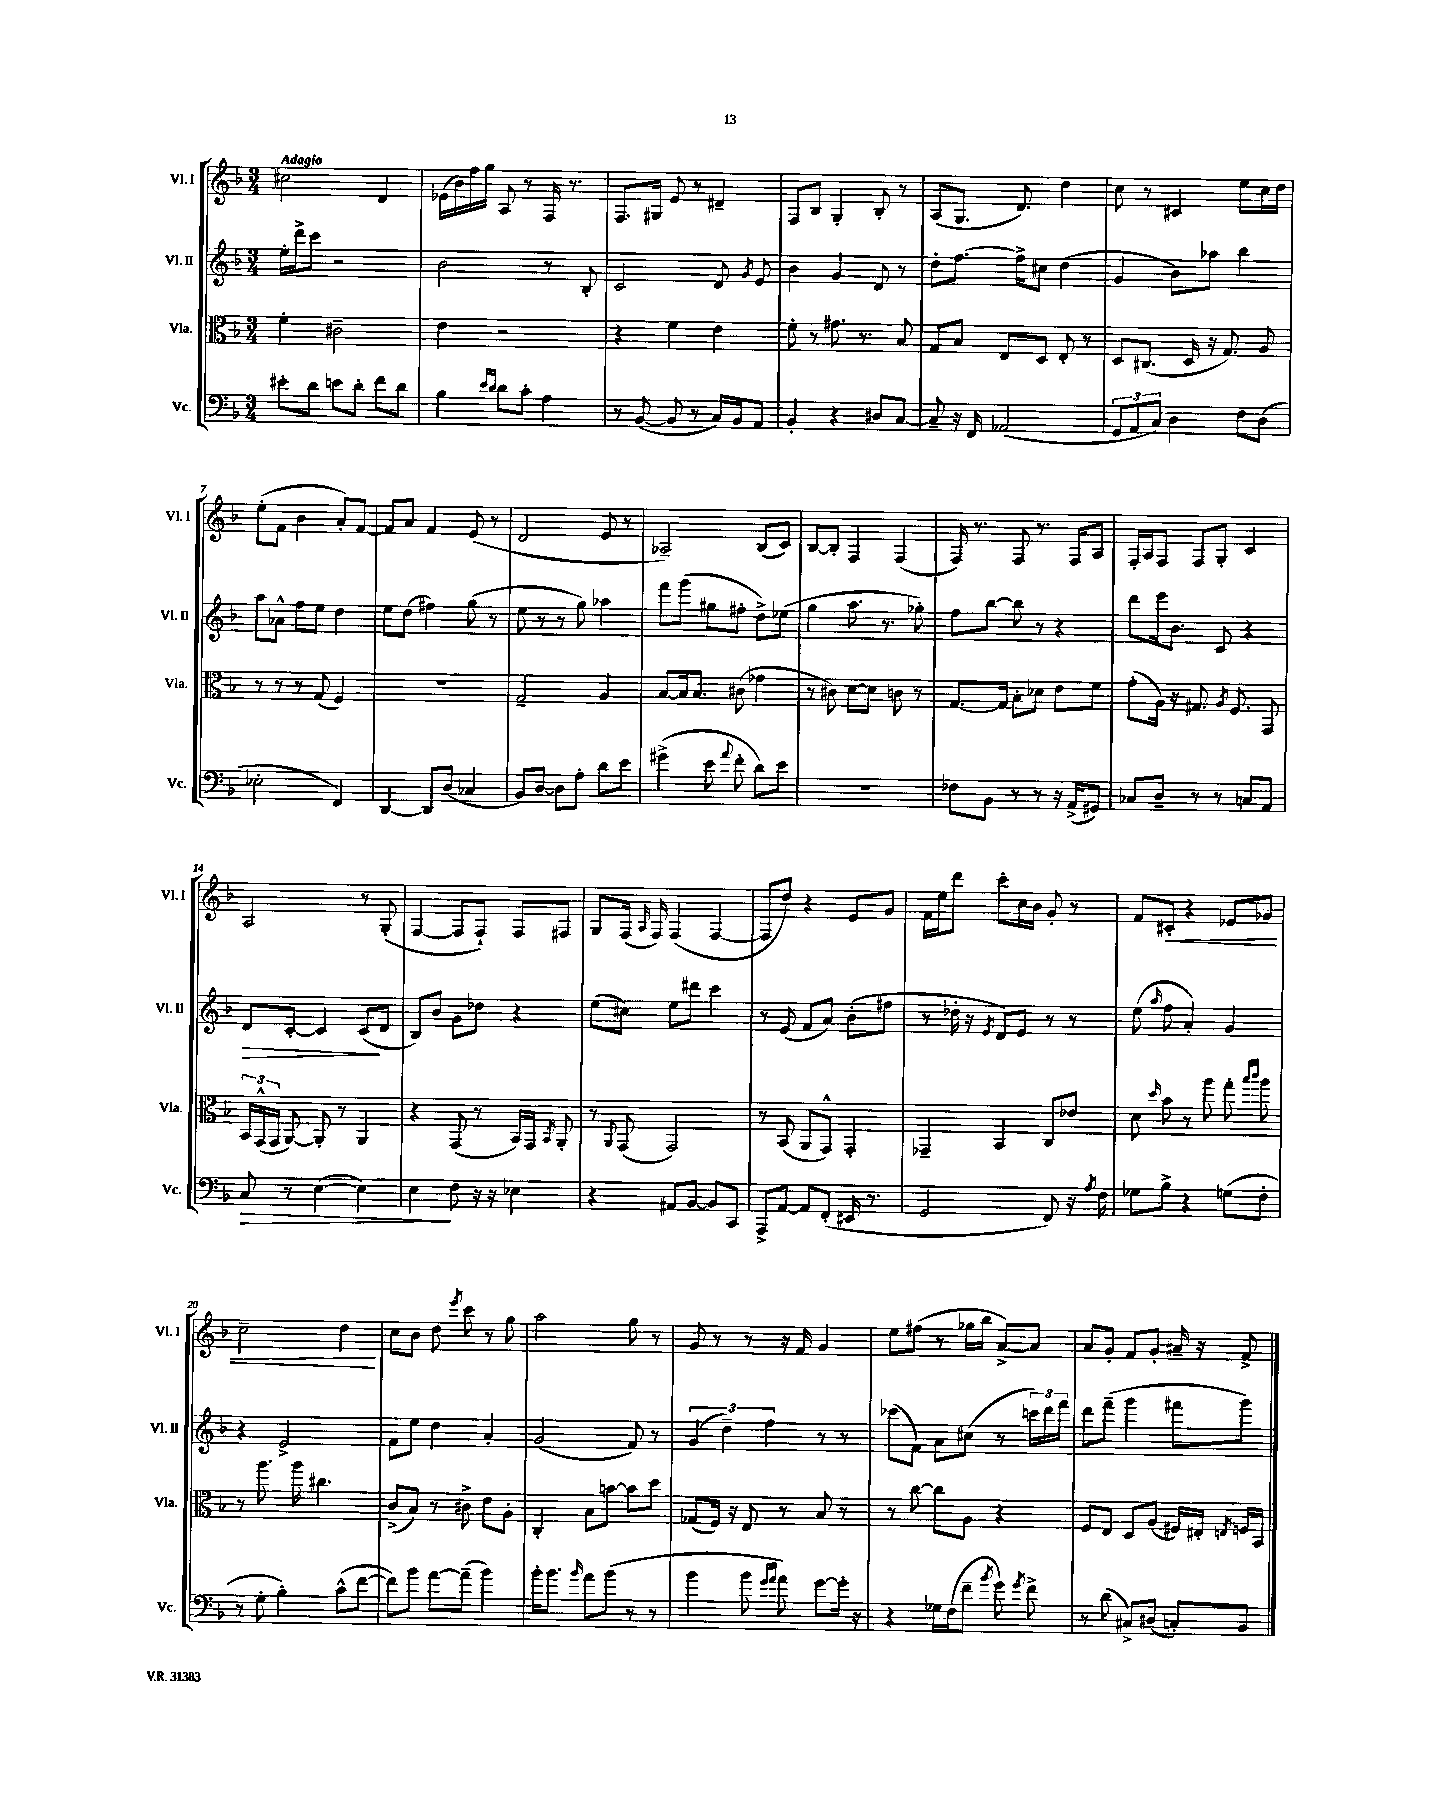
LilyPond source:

<<
\new StaffGroup <<
\new Staff = "s0" \with { instrumentName = "Vl. I" shortInstrumentName = "Vl. I" } {
    \clef treble \key f \major \numericTimeSignature \time 3/4 \tempo "Adagio"
    \autoBeamOff cis''2 d'4 |
    ees'16[( bes'16) f''16 g''16] a8 r8 f16 r8. |
    f8.[ gis16] e'8 r8 dis'4-- |
    f8[ bes8] g4-. bes8-. r8 |
    a8[( g8.] d'8.) d''4 |
    c''8 r8 cis'4 e''8[ c''16 d''16] |
    e''8[-.( f'8] bes'4 a'8[-.) f'8]~ |
    f'8[ a'8] f'4 e'8( r8 |
    d'2 e'8 r8 |
    aes2--) bes8[( c'8]) |
    bes8[~ bes8]-. f4 f4( |
    f16) r8. f8 r8. f16[ a8] |
    f16[-. a16 f8] f8[ g8]-. c'4 |
    a2 r8 g8-.( |
    f4~ f8[ f8]-!) f8[ fis8] |
    g8[ f16]( \grace { a16 } f16) f4( f4~ |
    f8[ d''8]) r4 e'8[ g'8] |
    f'16[ e''16 d'''8] c'''8[-. c''16 bes'16] g'8-. r8 |
    f'8[ cis'8]-.\< r4 ees'8[ ges'8] |
    c''2-- d''4\! |
    c''8[ bes'8] d''8 \acciaccatura { e'''8 } c'''8 r8 g''8 |
    a''2 g''8 r8 |
    g'8 r8 r8 r16 f'16 g'4 |
    e''8[ fis''8]( r8 ges''16[ bes''16] a'8[~->) a'8] |
    a'8[ g'8]-. f'8[ g'8]-. ais'16-- r16 f'8-> \bar "|." |
}
\new Staff = "s1" \with { instrumentName = "Vl. II" shortInstrumentName = "Vl. II" } {
    \clef treble \key f \major \numericTimeSignature \time 3/4
    \autoBeamOff e''16[-. d'''16-> c'''8] r2 |
    bes'2 r8 bes8-. |
    c'2 d'8 \acciaccatura { g'8 } e'8 |
    bes'4 g'4 d'8 r8 |
    d''8[-. f''8.]~ f''16[-> cis''8] d''4( |
    g'4 bes'8[) aes''8] bes''4 |
    a''8[ aes'8]-^ f''8[ e''8] d''4 |
    e''8[ d''8]( fis''4) g''8( r8 |
    e''8 r8 r8 g''8) aes''4 |
    f'''8[ g'''8]( gis''8[ fis''8]-. d''8[->) ees''8]( |
    g''4 a''8. r8. ges''8-.) |
    f''8[ bes''8]~ bes''8 r8 r4 |
    d'''8[ e'''16 bes'8.] c'8 r4 |
    d'8[\> c'8]~-. c'4 c'8[\!( d'8] |
    bes8[) bes'8] g'8[ des''8] r4 |
    e''8[( cis''8]) e''8[ dis'''8] c'''4 |
    r8 e'8( f'8[ a'8]) bes'8[-.( fis''8] |
    r8 des''16-. r16 \acciaccatura { e'8 } d'8[) e'8] r8 r8 |
    e''8( \grace { a''16 } f''8 a'4-.) g'4 |
    r4 e'2-> |
    f'8[ e''8] d''4 a'4-. |
    g'2( f'8) r8 |
    \tuplet 3/2 { g'4( d''4--) f''4 } r8 r8 |
    ces'''8[( f'8]) a'8[ cis''8]( r8 \tuplet 3/2 { c'''16[) d'''16 f'''16] } |
    d'''8[ f'''8]--( g'''4 fis'''8[ g'''8]) \bar "|." |
}
\new Staff = "s2" \with { instrumentName = "Vla." shortInstrumentName = "Vla." } {
    \clef alto \key f \major \numericTimeSignature \time 3/4
    \autoBeamOff f'4-. cis'2-- |
    e'4 r2 |
    r4 f'4 e'4 |
    f'8-. r8 gis'8. r8. bes8 |
    g8[ bes8] e8[ d8] e8-. r8 |
    d8[ cis8.]( d16 r16 g8.) a8 |
    r8 r8 r8 g8( f4) |
    R2. |
    g2-- a4 |
    bes8[~ bes16 bes8.] cis'8( ges'4 |
    r8 cis'8) d'8[~ d'8] c'8 r8 |
    g8.[~ g16] bes8[-. des'8] e'8[ f'8] |
    g'8[-.( a16]) r16 gis8. \acciaccatura { a8 } f8. g,8 |
    \tuplet 3/2 { bes,16[ g,16-^( g,16] } a,8~) a,8-. r8 a,4 |
    r4 g,8( r8 bes,16[) g,16] \acciaccatura { bes,8 } a,8-. |
    r8 \appoggiatura { a,8 } g,8( g,2) |
    r8 bes,8( a,8[ g,8]-^) g,4-. |
    ges,4-- bes,4 c8[ ees'8] |
    d'8 \grace { d''16 } bes'8 r8 a''8 g''8-. \grace { bes''16[ c'''16] } a''8 |
    r8 a''8. a''16 cis''4. |
    c'8[->( bes8]) r8 cis'8-> e'8[ a8]-. |
    c4-. bes8[ b'8]~ b'8[ d''8] |
    ges8[( f16]) r16 e8 r8 bes8 r8 |
    r8 c''8~ c''8[ a8] r4 |
    f8[ e8] d8[ a8]( fis16[) eis16]-. \acciaccatura { e8 } f16[ bes,16] \bar "|." |
}
\new Staff = "s3" \with { instrumentName = "Vc." shortInstrumentName = "Vc." } {
    \clef bass \key f \major \numericTimeSignature \time 3/4
    \autoBeamOff eis'8[-. d'8] e'8[ d'8]-. f'8[ d'8] |
    bes4 \grace { e'16[ d'16] } d'8[ c'8]-. a4 |
    r8 bes,8~( bes,8 r8 c16[) bes,16 a,8] |
    bes,4-. r4 dis8[ c8]~ |
    c8-- r16 f,16 aes,2( |
    \tuplet 3/2 { g,8[ a,8 c8]) } d4 f8[ d8]( |
    ees2-. f,4) |
    d,4~ d,8[ d8]( ces4 |
    bes,8[) d8]~ d8[ a8]-. d'8[ e'8] |
    gis'4->( e'8 \appoggiatura { a'8 } f'8-. d'8[) e'8] |
    R2. |
    fes8[ bes,8] r8 r8 r16 a,16[->( gis,8]) |
    ces8[ d8]-- r8 r8 c8[ a,8] |
    c8\> r8 e4~( e4) |
    e4\! f8 r16 r16 ees4 |
    r4 ais,8[ bes,8]~ bes,8[ c,8] |
    a,,8[-> a,8]~ a,8[ f,8]-.( eis,16 r8. |
    g,2 f,8) r16 \acciaccatura { a8 } f16 |
    ges8[ bes8]-> r4 g8[( f8]-. |
    r8 g8-. bes4-.) c'8[-^( f'8]~ |
    f'8[) bes'8] a'8[~ a'8]--( bes'4) |
    bes'16[-. bes'8.] \grace { bes'16 } a'8[ bes'8]( r8 r8 |
    bes'4 bes'8 \grace { g'16[ a'16] } a'8) g'8[~ g'16]-. r16 |
    r4 ges16[ f16( f'8]-- \acciaccatura { bes'8 } g'8) \acciaccatura { g'8 } f'8-> |
    r8 d'8( cis8[->) dis8]( c8[-.) bes,8] \bar "|." |
}
>>
>>
